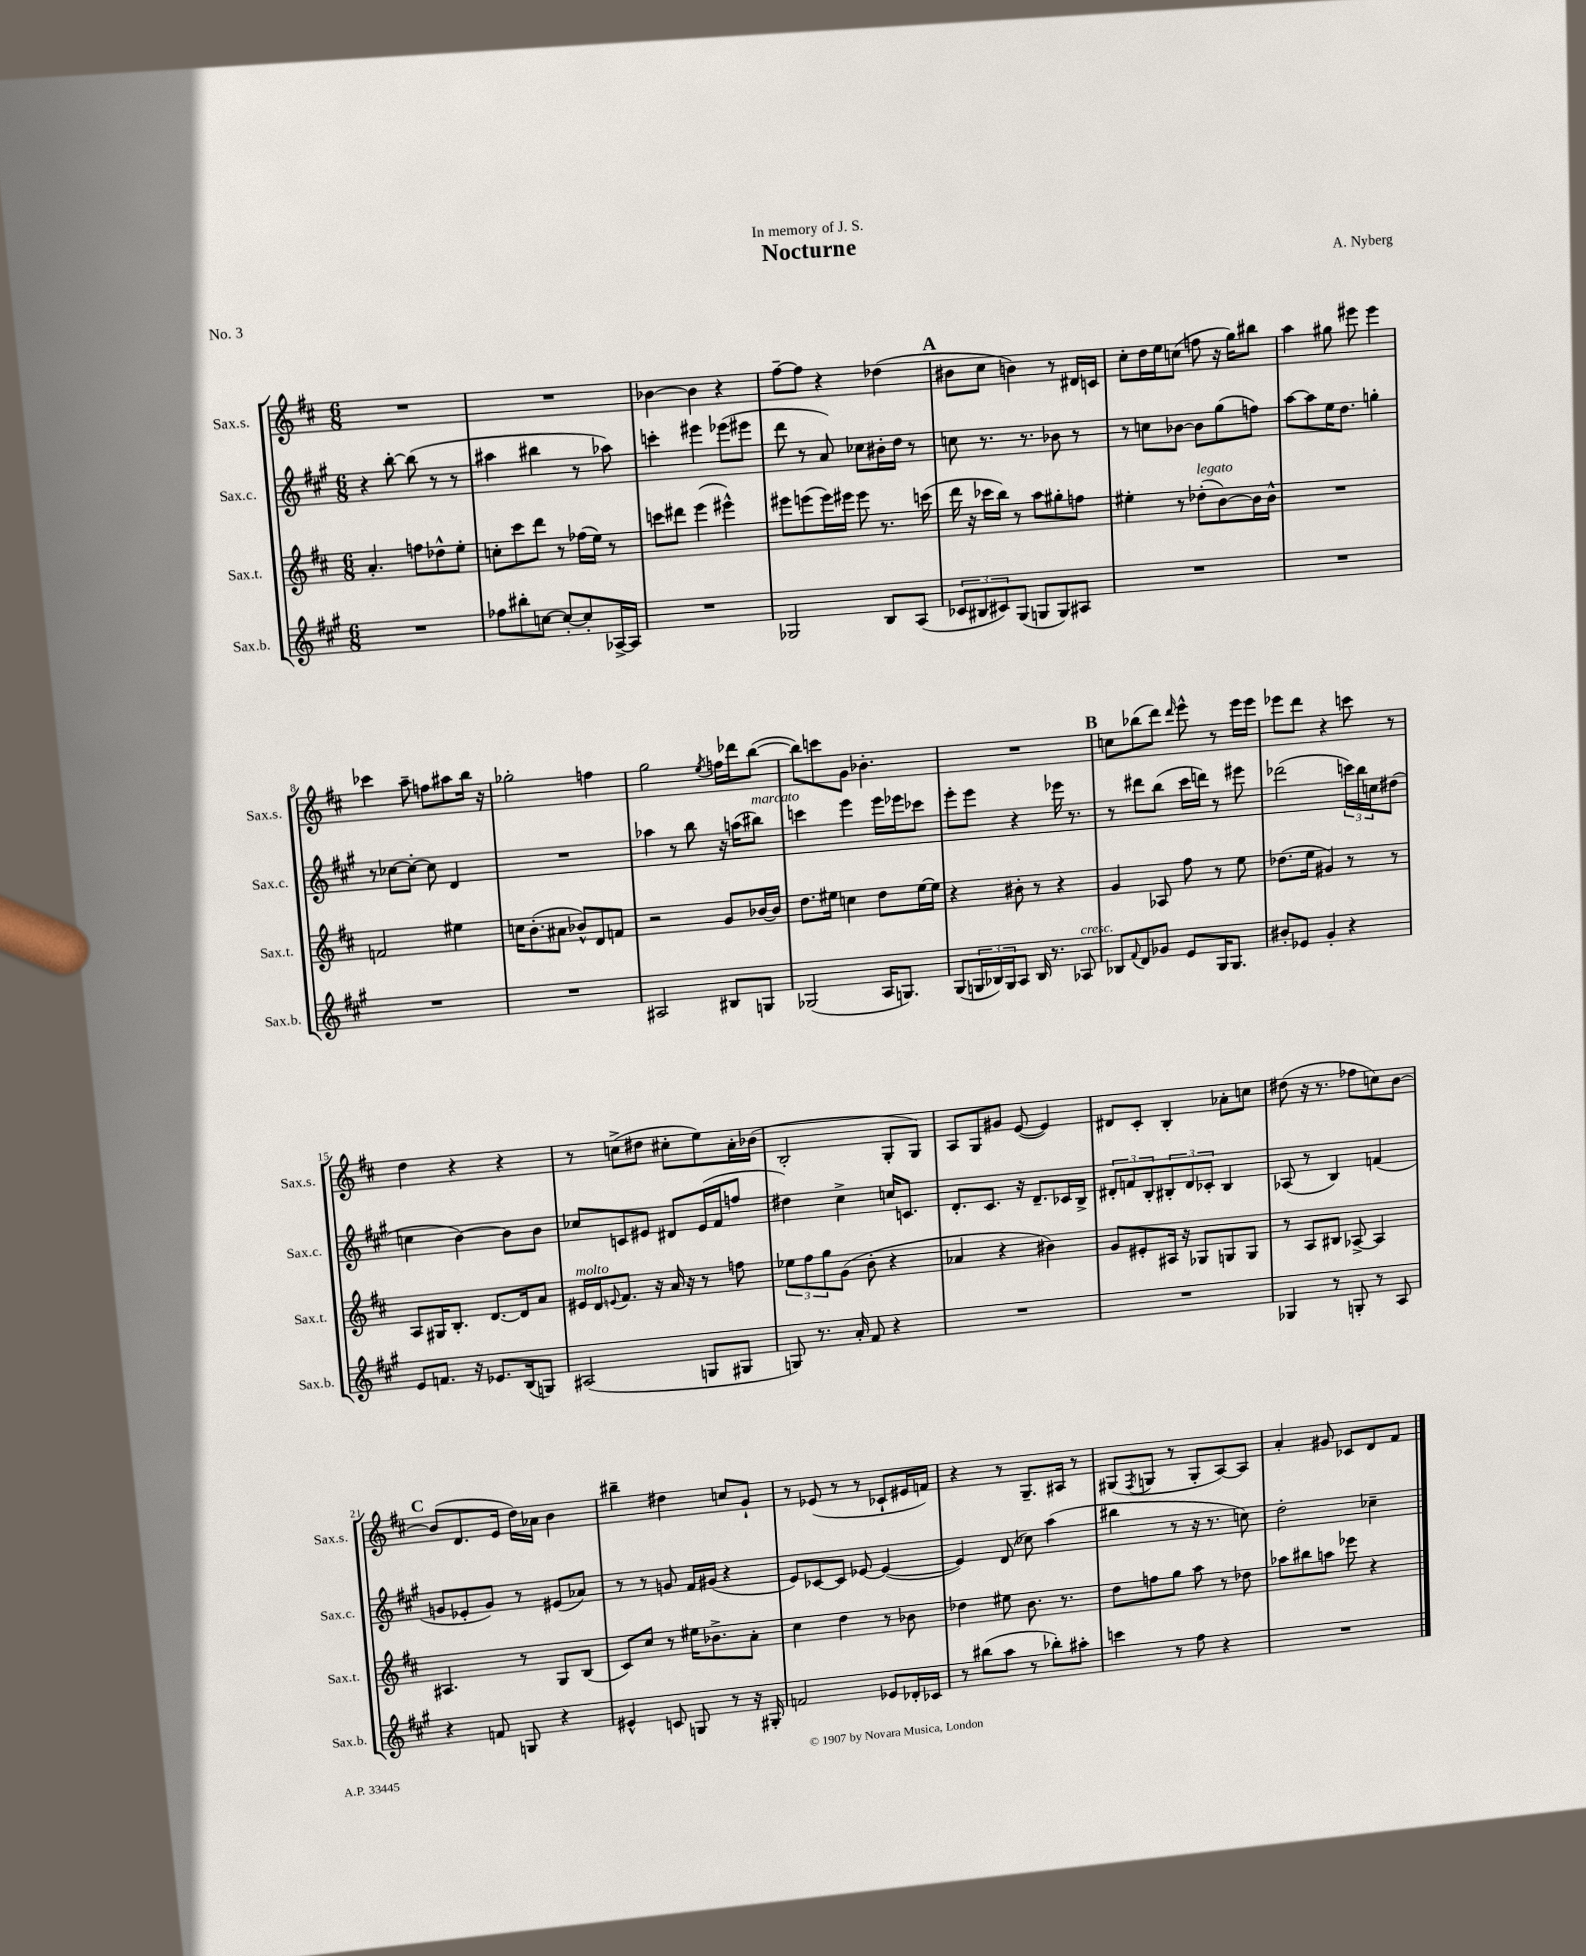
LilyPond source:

\header { title = "Nocturne" composer = "A. Nyberg" dedication = "In memory of J. S." piece = "No. 3" }
<<
\new StaffGroup <<
\new Staff = "s0" \with { instrumentName = "Sax.s." shortInstrumentName = "Sax.s." } {
    \clef treble \key d \major \numericTimeSignature \time 6/8
    R2. |
    R2. |
    bes'4~ bes'4 r4 |
    fis''8~-- fis''8 r4 des''4( |
    \mark \markup { \bold "A" } bis'8 cis''8 b'4) r8 dis'16 c'16 |
    cis''8-. d''16 e''16 c''8( f''8 r16 g''16) bis''8 |
    a''4 gis''8 eis'''8 eis'''4 |
    ces'''4 a''8-- f''8 ais''8 b''16 r16 |
    ges''2-. f''4 |
    g''2 \acciaccatura { e''8 } f''16 des'''16 b''8~( |
    b''8) c'''8 g'8 bes'4.-. |
    R2. |
    \mark \markup { \bold "B" } c''8 bes''8( d'''8) \grace { d'''16 } e'''8-^ r8 e'''16 e'''16 |
    ees'''8 d'''8 r4 c'''8 r8 |
    d''4 r4 r4 |
    r8 c''8->( dis''8 cis''8-. e''8) a'16-. bes'16( |
    b2-. g8-. g8) |
    a8 g8 gis'8 e'8~( e'4) |
    dis'8 cis'8-. b4-. aes'8-. c''8 |
    dis''8( r16 r8. fes''8 c''8) b'8~ |
    \mark \markup { \bold "C" } b'8( d'8. e'16 d''16) aes'16 b'4 |
    bis''4-- dis''4 c''8 g'8-! |
    r8 ees'8( r8 r8 ces'8-! eis'16 f'16) |
    r4 r8 g8.-- ais16 r8 |
    gis8( \acciaccatura { fis8 } g8 r8 g8-. a8~) a8 |
    a'4-. gis'8 ces'8 d'8 fis'8 \bar "|." |
}
\new Staff = "s1" \with { instrumentName = "Sax.c." shortInstrumentName = "Sax.c." } {
    \clef treble \key a \major \numericTimeSignature \time 6/8
    r4 b''8~-. b''8( r8 r8 |
    ais''4 bis''4 r8 aes''8) |
    c'''4-. eis'''4 ees'''8( eis'''8 |
    d'''8 r8 a'8) ces''8 bis'16-. d''16 r8 |
    \mark \markup { \bold "A" } c''8 r8. r8. bes'8 r8 |
    r8 c''8 bes'8~ bes'8 gis''8( f''8) |
    a''8~ a''8 e''16 d''8. g''4-. |
    r8 ces''8~ ces''8~-. ces''8 d'4 |
    R2. |
    aes''4 r8 b''8 r16 a''16( bis''8^\markup { \italic "marcato" }) |
    c'''4 e'''4 e'''16 ees'''16 ces'''8 |
    e'''8-. e'''8 r4 ees'''16 r8. |
    \mark \markup { \bold "B" } r8 dis'''8 b''8( cis'''16 d'''16) r8 eis'''8 |
    des'''2( \tuplet 3/2 { c'''16) b''16 c''16 } dis''8( |
    c''4 b'4~) b'8 b'8 |
    ces''8 c'8 eis'8 dis'8 eis'16( fis'16 f''8 |
    dis''4) cis''4-> c''16 c'8. |
    d'8.-. cis'8. r16 d'8.-- ces'16 b16-> |
    \tuplet 3/2 { dis'8-. f'8 b8-. } \tuplet 3/2 { bis8-. dis'8 ces'8-. } bis4 |
    aes8( r8 b4) f'4( |
    \mark \markup { \bold "C" } g'8 ees'8-. g'8) r8 eis'8( aes'8) |
    r8 r8 g'8 fis'16 gis'16( r4 |
    e'8) ces'8~ ces'8 ees'8~ ees'4~( |
    ees'4) d'8( ces''8) a''4( |
    bis''4 r8 r16 r8. c''8) |
    d''2-. ces''4-- \bar "|." |
}
\new Staff = "s2" \with { instrumentName = "Sax.t." shortInstrumentName = "Sax.t." } {
    \clef treble \key d \major \numericTimeSignature \time 6/8
    a'4.-. f''8 des''8-^ e''8-. |
    c''8-. cis'''8 d'''8 r8 fes''16( e''16) r8 |
    c'''8 dis'''8 e'''4( eis'''4-^) |
    eis'''8 e'''8( e'''16) eis'''16 eis'''8 r8. c'''16( |
    \mark \markup { \bold "A" } d'''16 r16 ces'''16 b''16) r8 a''8 gis''8-. f''8 |
    eis''4-. r8 des''8-.^\markup { \italic "legato" }( b'8~) b'16 b'16-^ |
    R2. |
    f'2 eis''4 |
    c''16 b'8.-.( ais'8 bes'8-^) d'8 f'8 |
    r2 g'8 bes'16~ bes'16 |
    d''8. eis''16 c''4 d''8 eis''16~ eis''16 |
    r4 bis'8-. r8 r4 |
    \mark \markup { \bold "B" } g'4 aes8 fis''8 r8 e''8 |
    des''8.( e''16 gis'4) r8 r8 |
    a8 gis16 b8.-. d'8.~ d'16 a'8 |
    eis'16^\markup { \italic "molto" } d'16 \appoggiatura { e'8 } fis'8. r16 a'16 r16 r8 f''8 |
    \tuplet 3/2 { ees''8 fis''8 g''8 } g'8( b'8-. r4 |
    aes'4 r4 bis'4) |
    g'8 eis'8-. ais16 r16 ges8 g8 g8 |
    r8 a8 bis8 aes8~-> aes4 |
    \mark \markup { \bold "C" } ais4. r8 g8 b8( |
    cis'8) cis''8 r8 eis''16 bes'8.-> a'8-. |
    cis''4 d''4 r8 bes'8 |
    des''4 eis''8 b'8. r8. |
    d''8 f''8 g''8 a''8 r8 des''8 |
    aes''8 bis''8 a''8 ees'''8 r4 \bar "|." |
}
\new Staff = "s3" \with { instrumentName = "Sax.b." shortInstrumentName = "Sax.b." } {
    \clef treble \key a \major \numericTimeSignature \time 6/8
    R2. |
    fes''8 bis''8-. c''8~ c''8~-. c''8-. aes16~-> aes16 |
    R2. |
    ges2 b8 a8( |
    \mark \markup { \bold "A" } \tuplet 3/2 { ces'8 bis8 cis'8) } gis8( g8 g8) ais8 |
    R2. |
    R2. |
    R2. |
    R2. |
    ais2 bis8 g8 |
    ges2( a16 g8.) |
    gis8( \tuplet 3/2 { g16 bes16) g16 } a8 bes16 r8. aes8^\markup { \italic "cresc." } |
    \mark \markup { \bold "B" } bes8 \appoggiatura { fis'8 } d'8 ges'8 e'8 gis16 gis8. |
    bis'8-. ees'8 gis'4-. r4 |
    e'8 f'8. r16 ees'8. b16( g8) |
    ais2( g8 gis8 |
    g8) r8. a'16-. fis'8 r4 |
    R2. |
    R2. |
    ges4 r8 g8-. r8 a8 |
    \mark \markup { \bold "C" } r4 f'8 g8 r4 |
    eis'4-^ c'8 g8 r8 r16 gis16-. |
    f'2 ees'8 des'16-. ces'16 |
    r8 bis''8( a''8 r8 bes''8-.) ais''8-. |
    c'''4 r8 fis''8 r4 |
    R2. \bar "|." |
}
>>
>>
